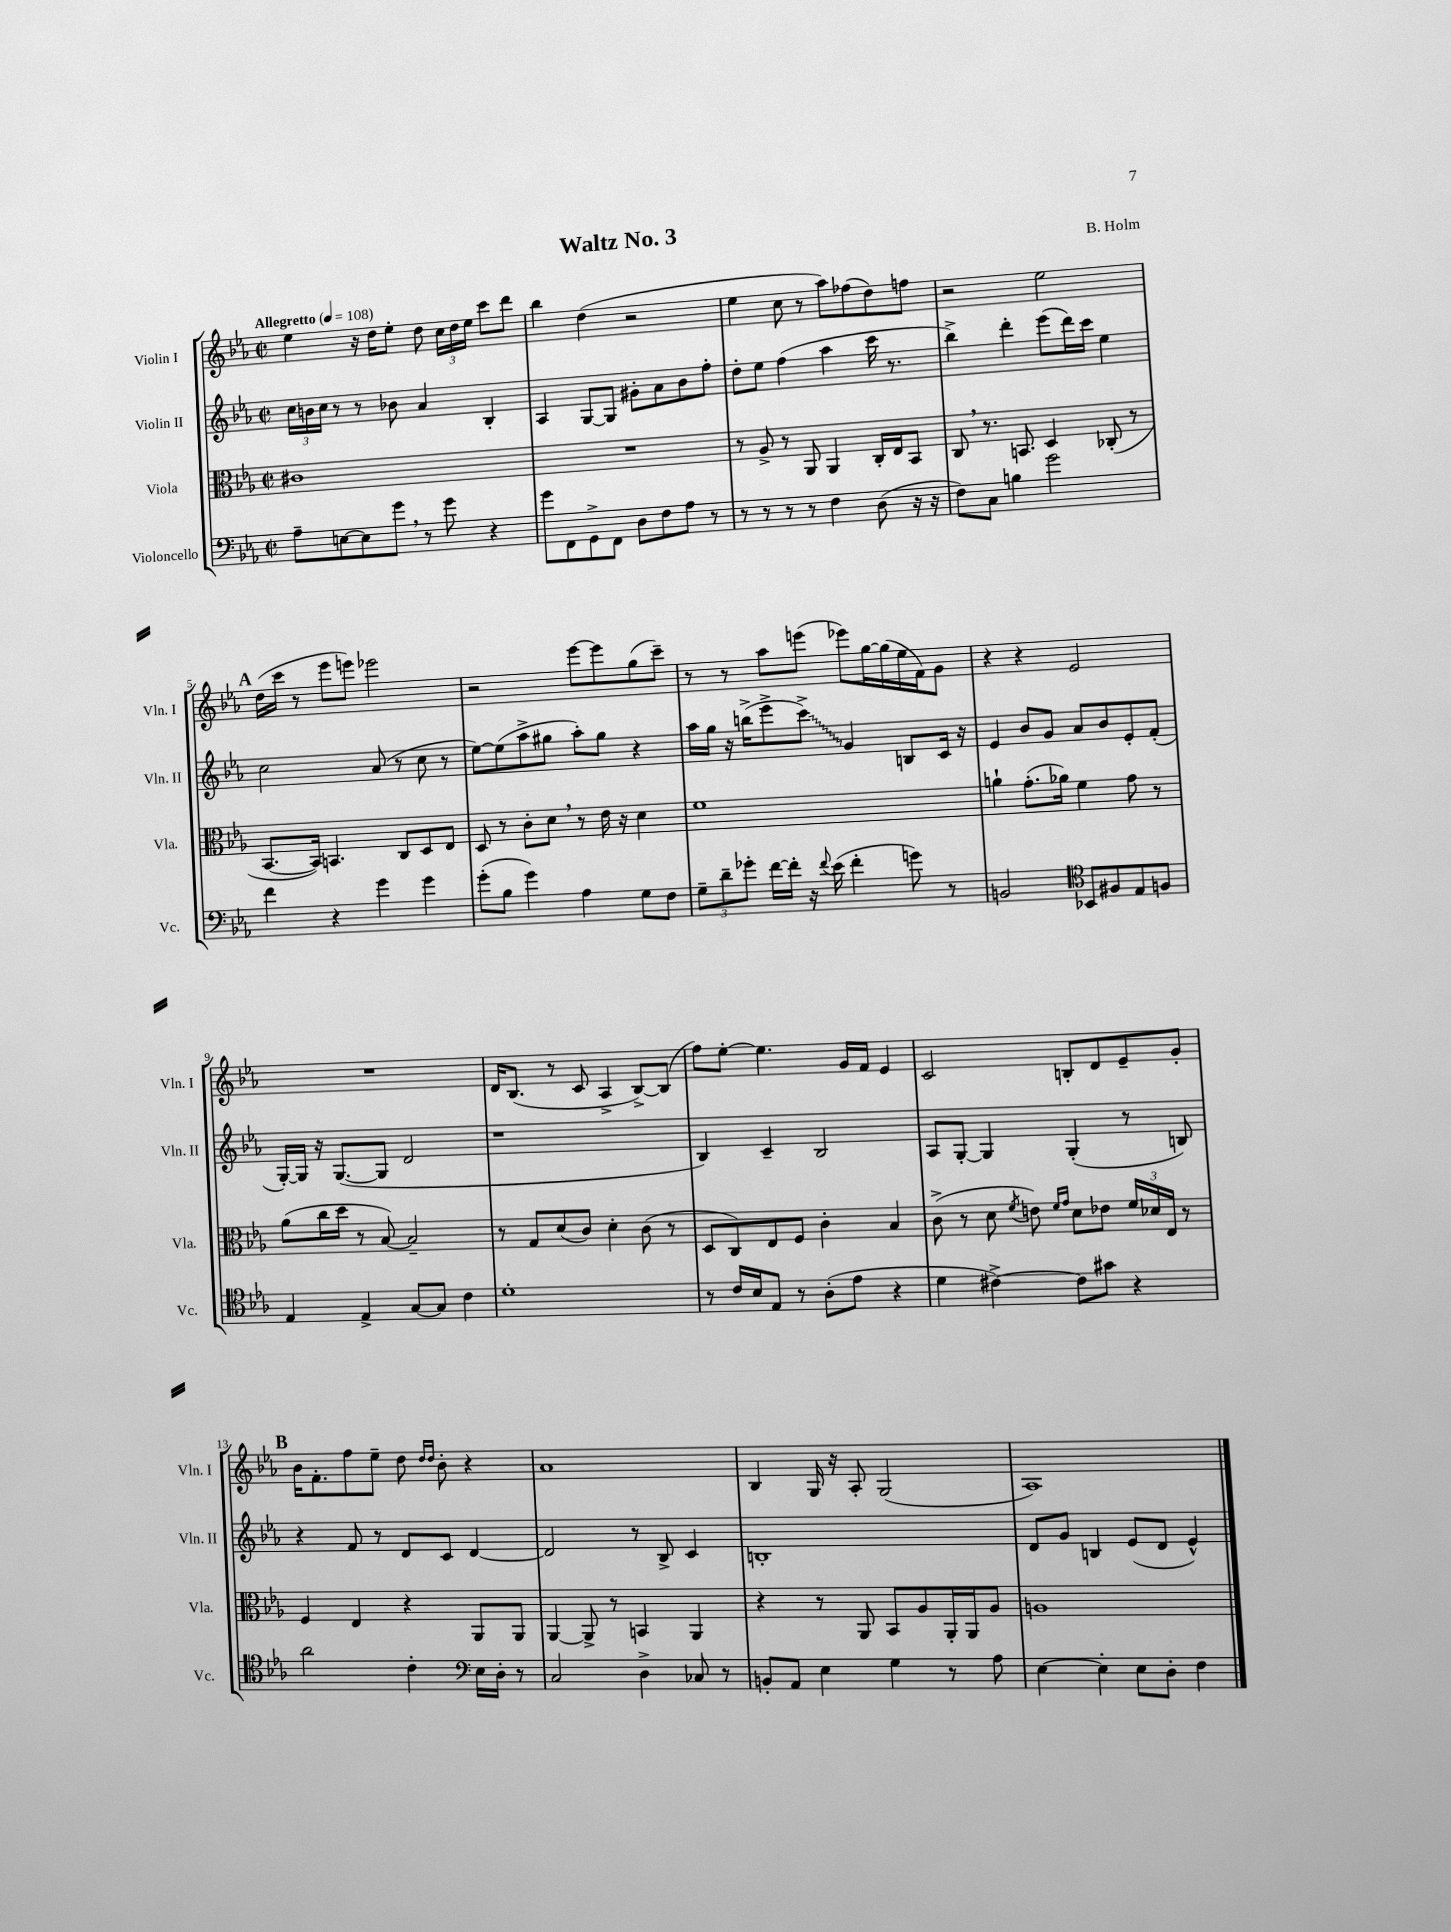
\header { title = "Waltz No. 3" composer = "B. Holm" }
<<
\new StaffGroup <<
\new Staff = "s0" \with { instrumentName = "Violin I" shortInstrumentName = "Vln. I" } {
    \clef treble \key ees \major \defaultTimeSignature \time 2/2 \tempo "Allegretto" 4 = 108
    \autoBeamOff ees''4 r16 d''16[ ees''8]-. d''8 \tuplet 3/2 { c''16[ d''16 ees''16] } c'''8[ d'''8] |
    bes''4 d''4( r2 |
    ees''4 c''8 r8 aes''8[) fes''8( d''8) f''8] |
    r2 ees''2 |
    \mark \markup { \bold "A" } d''16[( c'''16] r8 ees'''8[ e'''8]) ees'''2 |
    r2 ees'''8[~ ees'''8 g''8( c'''8]--) |
    r8 r8 aes''8[ e'''8]( ees'''8[) g''16~ g''16( ees''16 f'16) g'8] |
    r4 r4 ees'2 |
    R1 |
    d'16[ bes8.]( r8 c'8 aes4-> bes8[~->) bes8]( |
    f''8[) ees''8]~-. ees''4. g'16[ f'16] ees'4 |
    c'2 b8[-. d'8 ees'8-- g'8]-. |
    \mark \markup { \bold "B" } bes'16[ f'8.-. f''8 ees''8]-- d''8 \grace { d''16[ d''16] } bes'8-. r4 |
    aes'1 |
    bes4 g16 r16 aes8-. g2( |
    aes1) \bar "|." |
}
\new Staff = "s1" \with { instrumentName = "Violin II" shortInstrumentName = "Vln. II" } {
    \clef treble \key ees \major \defaultTimeSignature \time 2/2
    \autoBeamOff \tuplet 3/2 { c''16[ b'16 c''16] } r8 r8 bes'8 aes'4 bes4-. |
    aes4 g8[~ g8] gis'8[-. aes'8 bes'8 f''8]-. |
    d''8[-. ees''8] f''4( aes''4 c'''16 r8. |
    bes''4->) d'''4-. ees'''8[( d'''16) c'''16] ees''4 |
    \mark \markup { \bold "A" } c''2 aes'8( r8 c''8 r8 |
    ees''8[~) ees''8( aes''8-> gis''8] aes''8[-.) gis''8] r4 |
    aes''16[ g''16] r16 b''16[->( ees'''8-> \once \override Glissando.style = #'zigzag c'''8]->\glissando) g'4 b8[ c'16] r16 |
    ees'4 bes'8[ g'8] aes'8[ bes'8 ees'8-. f'8]-.( |
    g16[~-.) g16] r16 g8.[~( g8] d'2 |
    r1 |
    bes4) c'4-- bes2 |
    aes8[ g8]~-. g4 g4-.( r8 b8) |
    \mark \markup { \bold "B" } r4 f'8 r8 d'8[ c'8] d'4~ |
    d'2 r8 bes8-> c'4 |
    b1-. |
    d'8[ g'8] b4 ees'8[( d'8] ees'4-^) \bar "|." |
}
\new Staff = "s2" \with { instrumentName = "Viola" shortInstrumentName = "Vla." } {
    \clef alto \key ees \major \defaultTimeSignature \time 2/2
    \autoBeamOff cis'1 |
    R1 |
    r8 aes8-> r8 aes,8 aes,4 c16[-. ees16 bes,8] |
    c8 \breathe r8. b,8. d4 ces8-.( r8 |
    \mark \markup { \bold "A" } bes,8.[~ bes,16]) b,4. c8[ d8 ees8] |
    d8 r8 c'8[-. d'8] \breathe r8 ees'16 r16 d'4 |
    f'1 |
    a'4-! g'8.[-.( aes'16]) f'4 g'8 r8 |
    aes'8[( c''16 d''16] r8 bes8~) bes2-- |
    r8 g8[ d'8( c'8]) d'4-. c'8( r8 |
    d8[ c8) ees8 f8] c'4-. bes4 |
    c'8->( r8 d'8 \acciaccatura { f'8 } e'8) \grace { f'16[ g'16] } d'8[ ees'8] \tuplet 3/2 { f'16[ des'16 ees16] } r8 |
    \mark \markup { \bold "B" } f4 ees4 r4 aes,8[ aes,8] |
    aes,4~ aes,8-> r8 b,4 aes,4 |
    r4 r8 aes,8 bes,8[ aes8 aes,16-. aes,16 aes8] |
    a1 \bar "|." |
}
\new Staff = "s3" \with { instrumentName = "Violoncello" shortInstrumentName = "Vc." } {
    \clef bass \key ees \major \defaultTimeSignature \time 2/2
    \autoBeamOff aes8[-- e8~ e8 g'8] \breathe r8 g'8 r4 |
    g'8[ f,8 g,8-> f,8] d8[ f8 aes8] r8 |
    r8 r8 r8 r8 f4 d8( r16 r16 |
    f8[) c8] b4 g'2 |
    \mark \markup { \bold "A" } f'4 r4 g'4 g'4 |
    g'8[-.( bes8] g'4) aes4 g8[ f8] |
    \tuplet 3/2 { g8[-- d'8-- ges'8]-. } f'16[~ f'16]-. r16 \appoggiatura { f'8 } ees'16( f'4-. g'8) r8 |
    b,2 \clef tenor bes,8[ fis8 ees8 f8] |
    ees4 ees4-> g8[~ g8] c'4 |
    d'1-. |
    r8 c'16[ bes16 ees8] r8 aes8[-.( ees'8] r4 |
    d'4 cis'4~->) cis'8[ gis'8] r4 |
    \mark \markup { \bold "B" } aes'2 c'4-. \clef bass ees16[ d16]-. r8 |
    c2 d4-> ces8 r8 |
    b,8[-. aes,8] ees4 g4 r8 aes8 |
    ees4~ ees4-. ees8[ d8]-. f4 \bar "|." |
}
>>
>>
